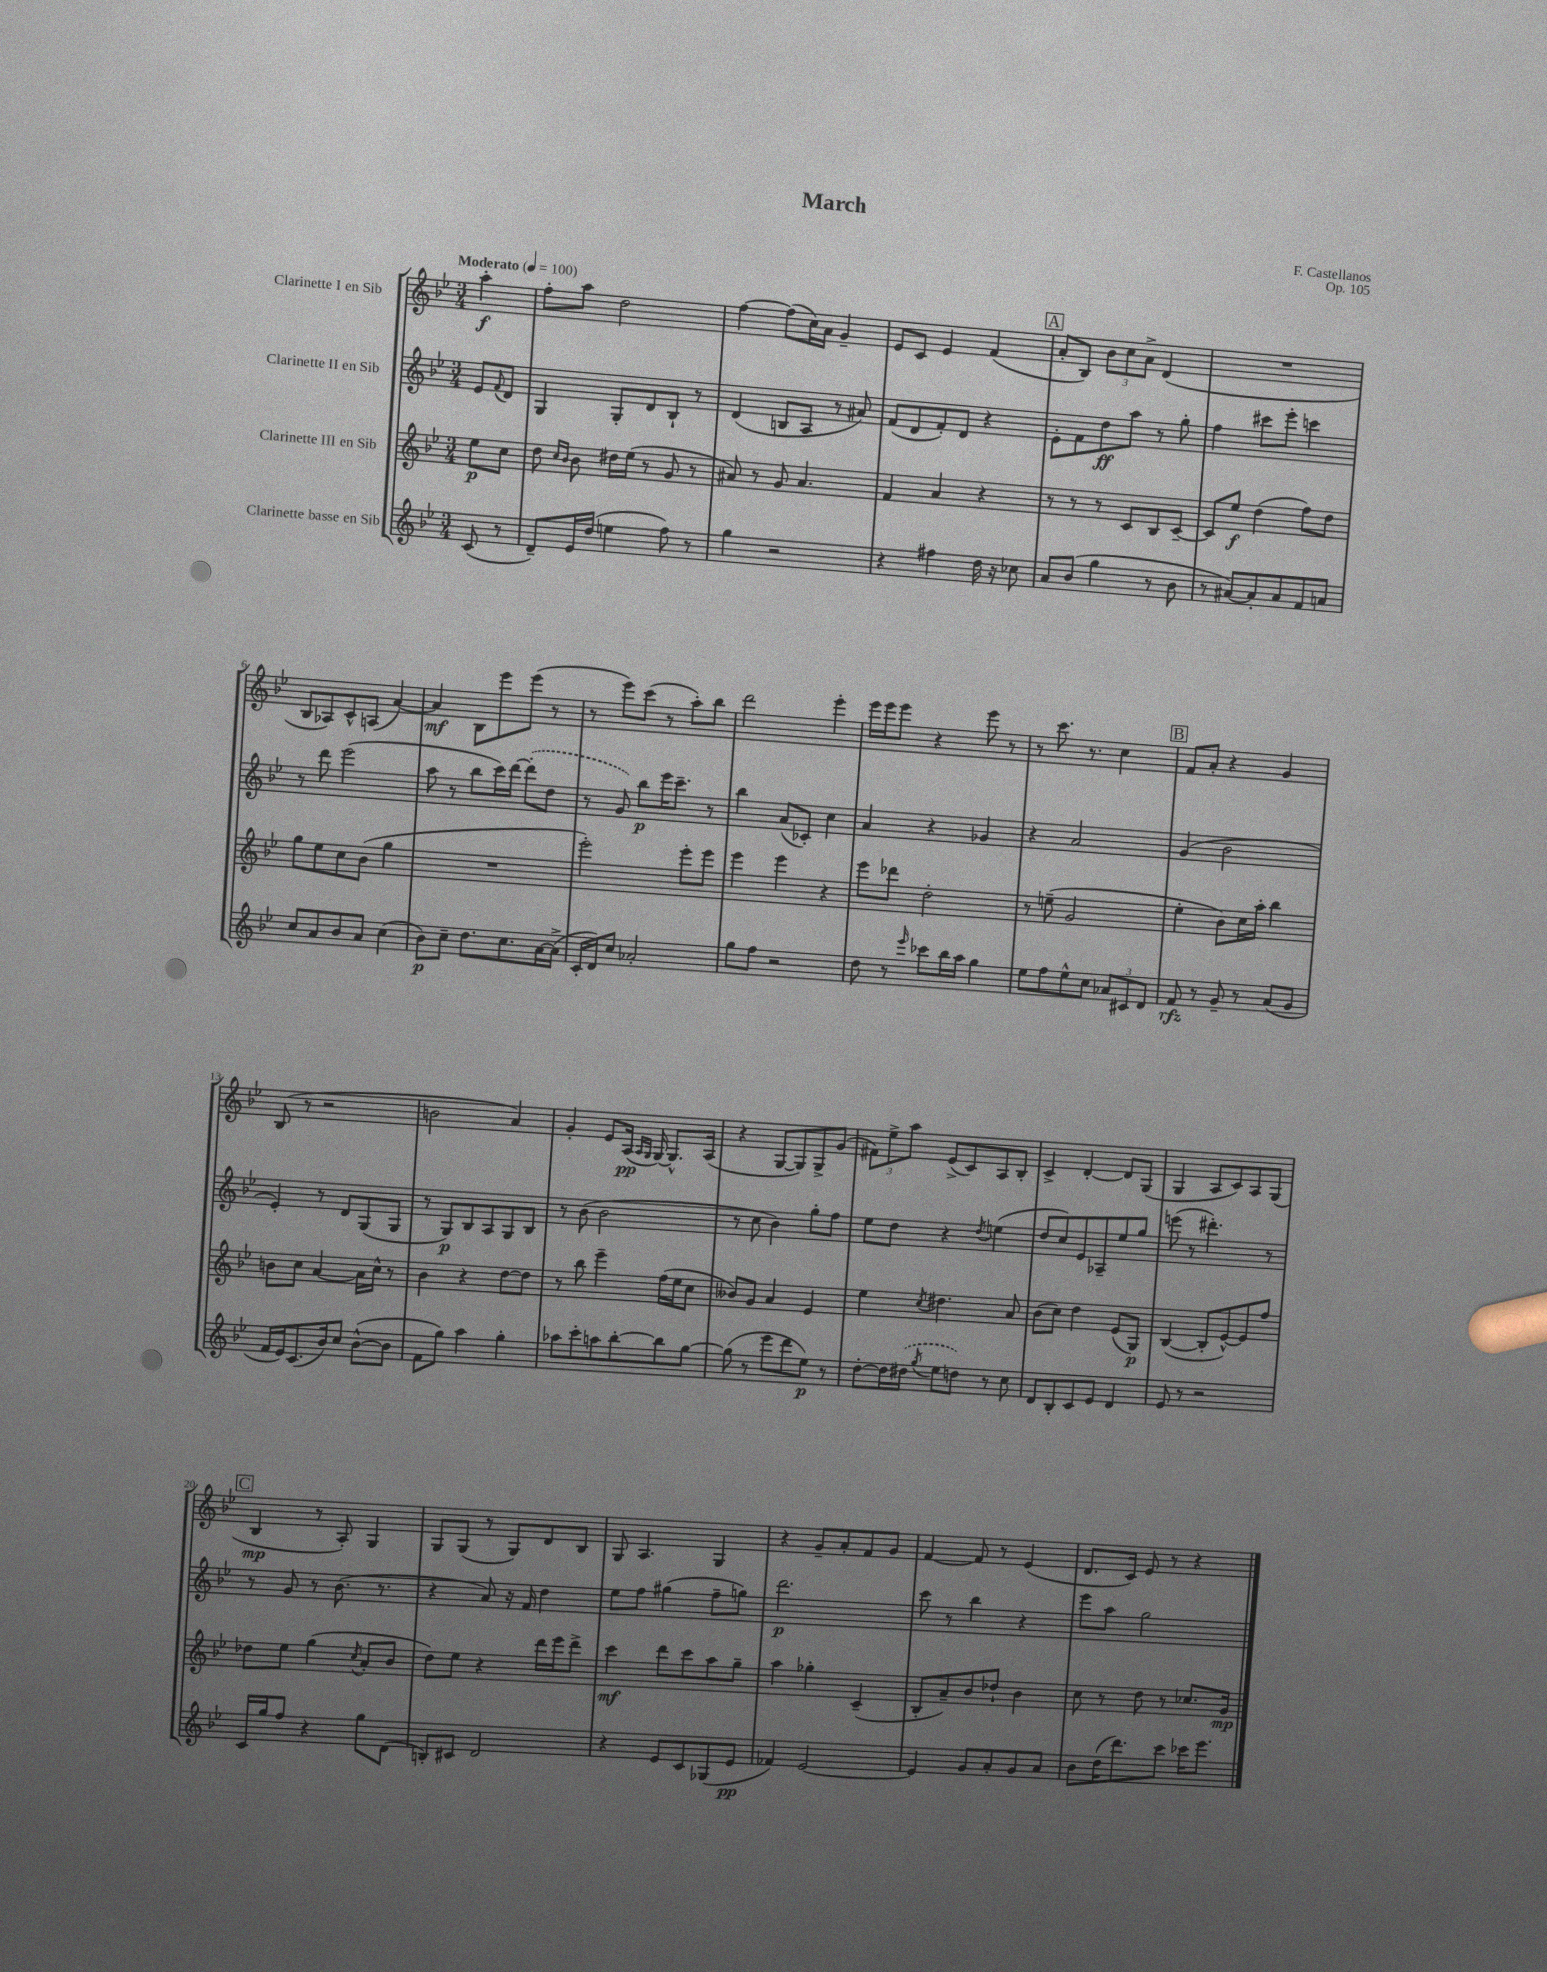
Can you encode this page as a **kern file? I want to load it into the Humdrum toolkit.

**kern	**kern	**kern	**kern
*staff4	*staff3	*staff2	*staff1
*clefG2	*clefG2	*clefG2	*clefG2
*k[b-e-]	*k[b-e-]	*k[b-e-]	*k[b-e-]
*M3/4	*M3/4	*M3/4	*M3/4
*MM100	*MM100	*MM100	*MM100
(8c	8ee-	8e-	4aa'
.	.	8qqf	.
8r	8cc	8d	.
=	=	=	=
8d~)	8dd	4G	8ff'
.	16qqcc	.	.
.	16qqb-	.	.
16e-	8b-	.	8aa
(16dd	.	.	.
4ee	16dd#	8G'	2dd
.	(16ee-	.	.
.	8r	8d	.
8ff)	8g	8B-`	.
8r	8r	8r	.
=	=	=	=
4gg	8a#)	(4d	[4ff
.	8r	.	.
2r	8g	8B	(8ff]
.	4.a#	8A	16cc)
.	.	.	16a
.	.	8r	4g~
.	.	8a#)	.
=	=	=	=
4r	4f	(8f	8e-
.	.	8d	8c
4ff#	4a	8f')	4e-
.	.	8d	.
16dd	4r	4r	(4f
16r	.	.	.
8cc-	.	.	.
=	=	=	=
8a	8r	8e-'	8a'
(8b-	8r	8f	8B-)
4gg	8r	8dd	12b-
.	.	.	12cc
.	8c	8aa	.
.	.	.	12a^
8r	8B-	8r	(4d
8b-	[8c~	8gg'	.
=	=	=	=
8r	8c]	4ff	2.r
[8a#)	8ee-	.	.
8a#']	(4dd	8ccc#	.
8a#	.	8eee-'	.
8f	8ff)	4ccc	.
8a	8dd	.	.
=	=	=	=
8cc	8gg	8r	8B-
8a	8ee-	8ddd	8A-)
8b-	8cc	(2eee-	8c^^
8a	(8b-	.	(8A
(4cc	4gg	.	[4a)
=	=	=	=
8b-)	2.r	8aa	4a]
8cc~	.	8r	.
8.dd	.	8bb-	8B-
.	.	16ccc)	8eee-
8.cc	.	[16ddd	.
.	.	(8ddd']	(8eee-
[16a	.	8dd	8r
(16a^]	.	.	.
=	=	=	=
16c'	2eee-')	8r	8r
16d)	.	.	.
8cc	.	8g)	8eee-)
2a-'	.	8bb-	(8ccc
.	.	16eee-	8r
.	.	8.ccc~	.
.	8eee-'	.	8aa')
.	8eee-	8r	8bb-
=	=	=	=
8gg	4eee-	4bb-	2ddd
8ff	.	.	.
2r	4eee-	(8a	.
.	.	8c-')	.
.	4r	4cc	4eee-'
=	=	=	=
8dd	8eee-	4a	16eee-
.	.	.	16eee-
8r	8ddd-	.	8eee-
16qqeee-	.	.	.
8ccc-	2dd'	4r	4r
16bb-	.	.	.
16aa	.	.	.
4gg	.	4g-	8eee-
.	.	.	8r
=	=	=	=
8ee-	8r	4r	8r
8ff	(8ee~	.	8.ccc
8ee-^^	2g	2a	.
.	.	.	8.r
8cc	.	.	.
12a-	.	.	4cc
12c#	.	.	.
12d	.	.	.
=	=	=	=
8f	4ee-'	(4g	8f
8r	.	.	8a'
8g~	8b-)	2b-	4r
8r	16cc	.	.
.	16aa'	.	.
(8a	4bb-	.	4g
8g	.	.	.
=	=	=	=
16f	8b	4e-')	(8B-
16e-)	.	.	.
(8.c	8cc	.	8r
.	[4a	8r	2r
16b-)	.	.	.
8cc	.	8d	.
([8b-^^	16a]	(8G	.
.	16cc^^	.	.
8b-]	8r	8G	.
=	=	=	=
8f	4b-	8r	2b
8gg)	.	8G)	.
4aa	4r	8B-	.
.	.	8A	.
4gg'	[8dd	8G	4a)
.	8dd]	8B-	.
=	=	=	=
8aa-	8r	8r	4g'
8ccc'	8bb-	(8b-	.
8aa	4eee-~	2b-	8e-
[8bb-'	.	.	(16A
.	.	.	16qqA
.	.	.	16qqG
.	.	.	[16G)
8bb-]	(16ff	.	8.G^^]
.	16ee-	.	.
[8gg	8cc	.	.
.	.	.	(16A
=	=	=	=
(8gg]	8b--)	8r	4r
8r	8g	8cc	.
8eee-	4a	4b-)	[8G
8ddd	.	.	8G])
8ee-)	4e-	8gg'	8G^
8r	.	8ff	(8g
=	=	=	=
[8dd'	4ee-	8ee-	12f#)
.	.	.	12ee-^
16dd]	.	8dd	.
.	.	.	12aa
(16dd#	.	.	.
8qgg	8qcc	.	.
8ee-	4.dd#	4r	(8e-^
8dd)	.	.	8c)
.	.	8qdd	.
8r	.	(4ee	8A
8cc	8a	.	8B-'
=	=	=	=
8d	(8b-	8dd	4c^
8B-'	8cc)	8cc)	.
8c	4dd	8e-	[4d'
8e-	.	8A-~	.
4d	(8e-	8ee-	8d]
.	8G)	8gg	(8G
=	=	=	=
8e-	([4B-	(8eee	4G
8r	.	8r	.
2r	8B-']	4.ddd#')	8A
.	[8e-^^)	.	8c)
.	8e-]	.	8A
.	8ff	8r	(8G
=	=	=	=
16c	8dd-	8r	4B-
16gg	.	.	.
8ff	8ee-	8g	.
4r	(4gg	8r	8r
.	.	(8.b-	8A')
.	8qcc	.	.
8gg	8a'	.	4G
.	.	8.r	.
(8d	8b-	.	.
=	=	=	=
8B')	8dd)	4r	8G
8c#	8ee-	.	(8G
2d	4r	8a)	8r
.	.	16r	8G)
.	.	16f	.
.	16ddd	4dd	8d
.	16eee-	.	.
.	8ddd^	.	8B-
=	=	=	=
4r	4ccc	8ee-	8G
.	.	8ff	4.A
8e-	8ddd	(4gg#	.
8c	8ccc	.	.
(8G-	8aa	8ff~	4G
8e-	8gg~	8gg)	.
=	=	=	=
4f-)	4aa	2.ddd	4r
[2e-	4gg-'	.	8g~
.	.	.	8a'
.	(4c~	.	8f
.	.	.	8g
=	=	=	=
4e-]	8B-'	8ccc	[4f
.	8a~)	8r	.
8g	8b-	4bb-	8f]
8a'	8dd-`	.	8r
8g	4b-	4r	(4e-
8a	.	.	.
=	=	=	=
8b-	8cc	8eee-	8.d
(16dd	8r	8aa	.
8.ddd)	.	.	16c)
.	8dd	2gg	8e-
8ccc	8r	.	8r
16ccc-	8.cc-	.	4r
8.eee-	.	.	.
.	16g	.	.
==	==	==	==
*-	*-	*-	*-
